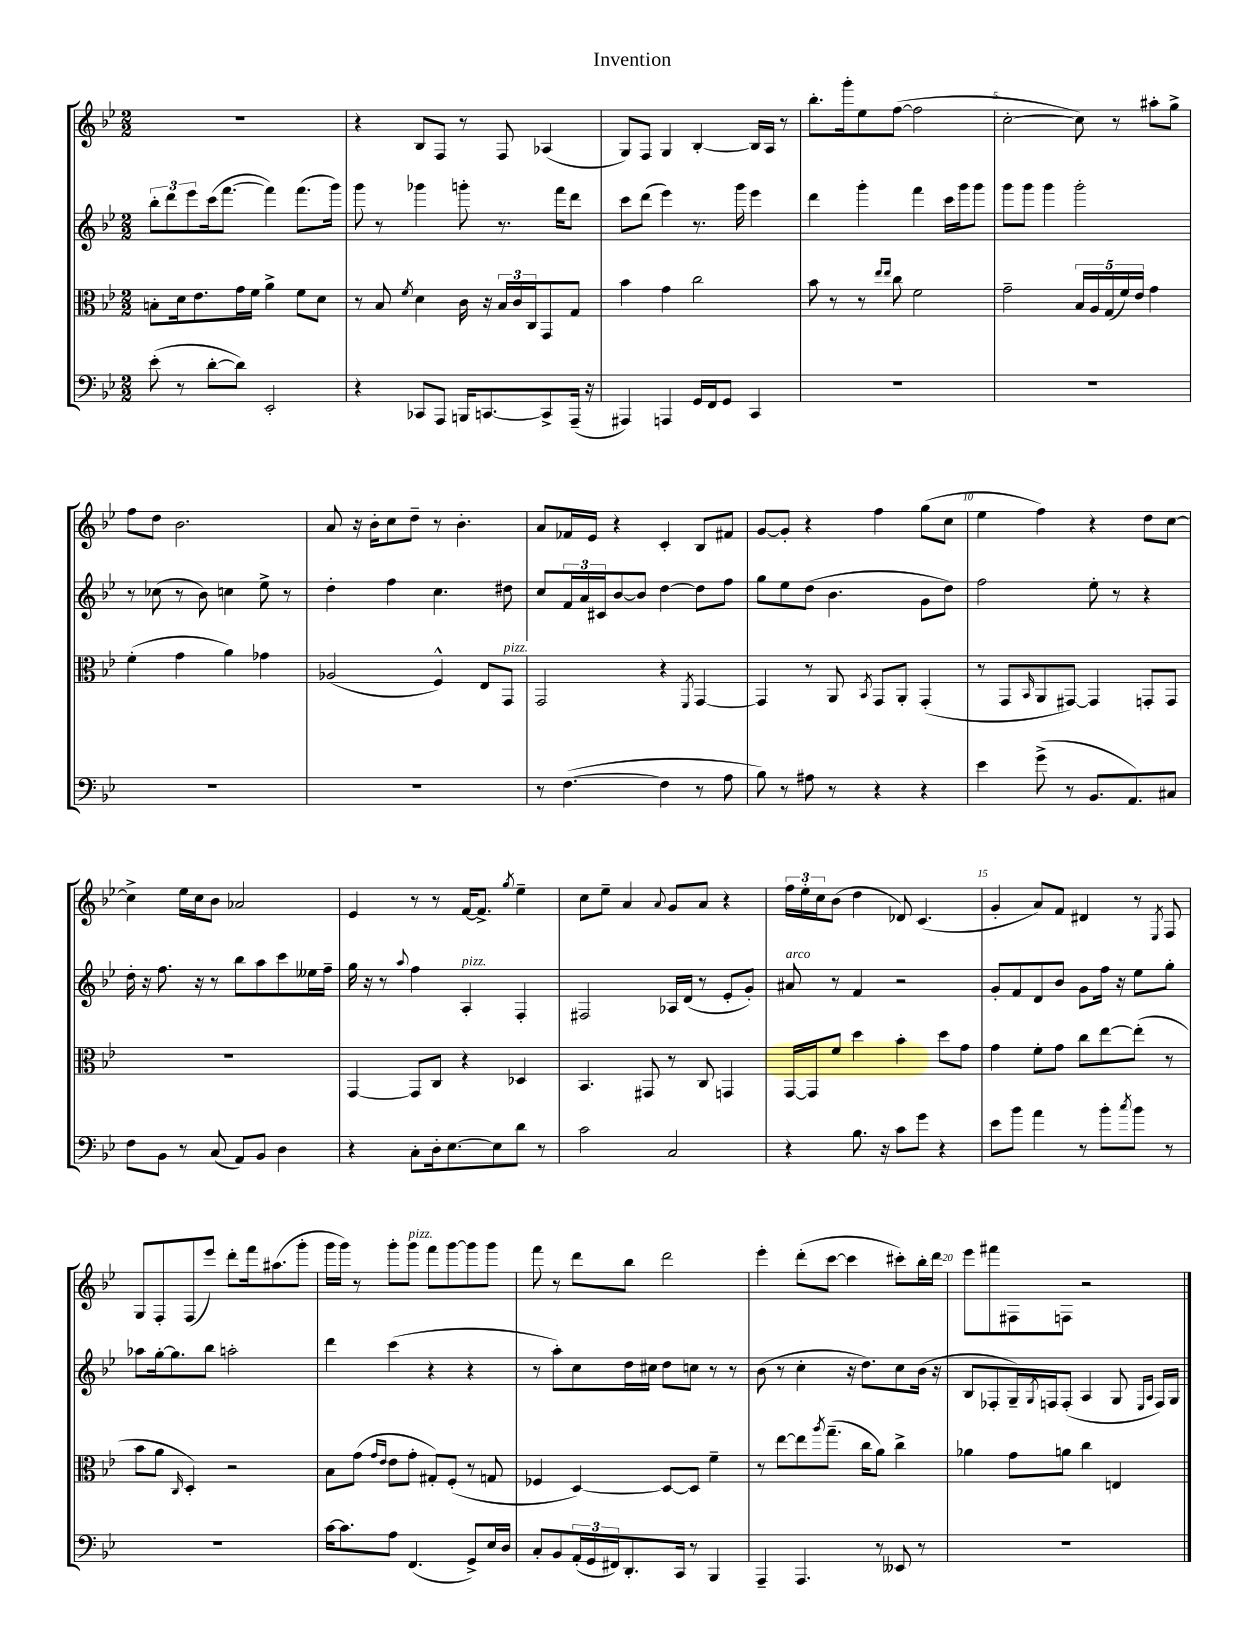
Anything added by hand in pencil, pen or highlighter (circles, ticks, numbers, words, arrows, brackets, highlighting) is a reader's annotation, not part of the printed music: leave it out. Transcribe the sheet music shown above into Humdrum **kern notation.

**kern	**kern	**kern	**kern
*part4	*part3	*part2	*part1
*staff4	*staff3	*staff2	*staff1
*clefF4	*clefC3	*clefG2	*clefG2
*k[b-e-]	*k[b-e-]	*k[b-e-]	*k[b-e-]
*M2/2	*M2/2	*M2/2	*M2/2
=1	=1	=1	=1
(8e-'\	8Bn'\L	12bb-'\L	1r
.	.	12ddd\	.
8r	16d\k	.	.
.	.	12eee-\	.
.	8.e-\	.	.
[8d'\L	.	(16ccc\k	.
.	.	[8.fff\J	.
8d\J])	16g\L	.	.
.	16f\JJ	.	.
2EE-'/	4a^\	4fff\])	.
.	8f\L	(8.fff\L	.
.	8d\J	.	.
.	.	16ggg\Jk)	.
=2	=2	=2	=2
4r	8r	8ggg\	4r
.	8B-/	8r	.
.	8qf/	.	.
8CC-X/L	4d\	4ggg-X\	8B-/L
8AAA/J	.	.	8F/J
16BBBn/KL	16c\	8gggn'\	8r
[8.CCn/	16r	.	.
.	24B-/LL	8.r	8F/
.	24c/	.	.
.	24C/J	.	.
8CC^/]	8GG/	.	(4A-X/
.	.	16fff\KL	.
(16AAA~/Jk	8G/J	8ddd\J	.
16r	.	.	.
=3	=3	=3	=3
4AAA#X/)	4b-\	8ccc\L	8G/L)
.	.	(8ddd\J	8F/J
4AAAn/	4g\	4eee-\)	4G/
16GG/LL	2cc\	8.r	[4B-'/
16FF/J	.	.	.
8GG/J	.	.	.
.	.	16ggg\	.
4CC/	.	4eee-\	16B-/LL]
.	.	.	16A/JJ
.	.	.	8r
=4	=4	=4	=4
1r	8b-\	4ddd\	8.bb-'\L
.	8r	.	.
.	.	.	16ggg'\k
.	8r	4ggg'\	8ee-\
.	16qqee-/LL	.	.
.	16qqee-/JJ	.	.
.	8cc\	.	([8ff\J
.	2f\	4fff\	2ff\]
.	.	16ccc\LL	.
.	.	16ggg\J	.
.	.	8ggg\J	.
=5	=5	=5	=5
1r	2g~\	8ggg\L	[2cc'\
.	.	8ggg\J	.
.	.	4ggg\	.
.	20B-/LL	2ggg'\	8cc\])
.	20A/	.	.
.	(20G/	.	.
.	.	.	8r
.	20f/)	.	.
.	20e-/JJ	.	.
.	4g\	.	8aa#X'\L
.	.	.	8gg^\J
!!LO:LB:g=z
=6	=6	=6	=6
1r	(4f'\	8r	8ff\L
.	.	(8cc-X\	8dd\J
.	4g\	8r	2.b-\
.	.	8b-\)	.
.	4a\)	4ccn\	.
.	4g-X\	8ee-^\	.
.	.	8r	.
=7	=7	=7	=7
1r	(2A-X/	4dd'\	8a/
.	.	.	16r
.	.	.	16b-'\KL
.	.	4ff\	8cc\
.	.	.	8dd~\J
.	4F^^/)	4.cc\	8r
.	.	.	4.b-'\
.	8E-/L	.	.
!	!LO:TX:a:i:t=pizz.	!	!
.	8GG/J	8dd#X\	.
=8	=8	=8	=8
8r	2GG/	8cc/L	8a/L
([4.F\	.	24f/L	16f-X/L
.	.	24a/	.
.	.	.	16e-/JJ
.	.	24c#X/J	.
.	.	[8b-/	4r
.	.	8b-/J]	.
4F\]	4r	[4dd\	4c'/
.	8qFF/	.	.
8r	[4GG/	8dd\L]	8B-/L
8A\	.	8ff\J	8f#X/J
=9	=9	=9	=9
8B-\)	4GG/]	8gg\L	[8g/L
8r	.	8ee-\	8g'/J]
8A#X\	8r	(8dd\J	4r
8r	8AA/	4.b-\	.
.	8qBB-/	.	.
4r	8GG/L	.	4ff\
.	8AA'/J	.	.
4r	(4GG'/	8g\L	(8gg\L
.	.	8dd\J)	8cc\J
=10	=10	=10	=10
4e-\	8r	2ff\	4ee-\
.	8GG/L	.	.
.	16qqBB-/	.	.
(8g^\	8AA/	.	4ff\)
8r	[8GG#X/J)	.	.
8.BB-/L	4GG#/]	8ee-'\	4r
.	.	8r	.
8.AA/)	.	.	.
.	8GGn'/L	4r	8dd\L
8C#X/J	8GG/J	.	[8cc\J
!!LO:LB:g=z
=11	=11	=11	=11
8F\L	1r	16dd'\	4cc^\]
.	.	16r	.
8BB-\J	.	8.ff\	.
8r	.	.	16ee-\LL
.	.	16r	16cc\J
(8C/	.	8r	8b-\J
8AA/L)	.	8bb-\L	2a-X/
8BB-/J	.	8aa\	.
4D\	.	8ccc\	.
.	.	16ee--X\L	.
.	.	16ff~\JJ	.
=12	=12	=12	=12
4r	[4GG/	16gg\	4e-/
.	.	16r	.
.	.	8r	.
.	.	8qqaa/	.
8C'\L	8GG/L]	4ff\	8r
16D'\k	8C/J	.	8r
[8.E-\	.	.	.
!	!	!LO:TX:a:i:t=pizz.	!
.	4r	4A'/	[16f/KL
.	.	.	8.f^/J]
8E-\]	.	.	.
.	.	.	8qgg/
8d\J	4D-X/	4F'/	4ee-~\
8r	.	.	.
=13	=13	=13	=13
2c\	4.BB-/	2F#X/	8cc\L
.	.	.	8ee-~\J
.	.	.	4a/
.	8GG#X/	.	.
.	.	.	8qqa/
2C/	8r	16A-X/LL	8g/L
.	.	(16d/JJ	.
.	8C/	8r	8a/J
.	4GGn/	8e-'/L	4r
.	.	8g'/J)	.
=14	=14	=14	=14
!	!	!LO:TX:a:i:t=arco	!
4r	[16GG/LL	8a#X/	24ff\LL
.	.	.	24ee-'\
.	16GG/J]	.	.
.	.	.	24cc\J
.	8f/J	8r	(8b-\J
8.B-\	4dd\	4f/	4dd\
16r	.	.	.
8c\L	4b-'\	2r	8d-X/)
8g\J	.	.	(4.c/
4r	8dd\L	.	.
.	8g\J	.	.
=15	=15	=15	=15
8e-\L	4g\	8g'/L	4g'/
8b-\J	.	8f/	.
4a\	8f'\L	8d/	8a/L)
.	8g\J	8b-/J	8f/J
8r	8cc\L	8g\L	4d#X/
8b-'\L	[8ee-\	16ff\Jk	.
.	.	16r	.
8qcc/	.	.	.
8b-\J	(8ee-'\J]	8ee-\L	8r
.	.	.	8qE-/
8r	8r	8gg'\J	8F/
!!LO:LB:g=z
=16	=16	=16	=16
1r	8b-\L	8aa-X\L	8G/L
.	8a\J	[16gg'\k	8F'/
.	.	8.gg\]	.
.	16qqC/	.	.
.	4D'/)	.	(8F/
.	.	8bb-\J	8eee-/J)
.	2r	2aan'\	8ddd'\L
.	.	.	16fff\k
.	.	.	(8.aa#X\
.	.	.	8ggg'\J
=17	=17	=17	=17
[16c\KL	8B-\L	4ddd\	16ggg\LL
8.c\]	.	.	16ggg\JJ)
.	(8g\J	.	8r
.	16qqg/LL	.	.
.	16qqe-/JJ	.	.
8A\J	8e-\L	(4ccc\	8ggg'\L
!	!	!	!LO:TX:a:i:t=pizz.
(4.FF/	8g'\J	.	8ggg\J
.	8G#X'/L)	4r	8fff\L
.	(8F'/J	.	[8ggg\
8GG^/L)	8r	4r	8ggg\]
16E-/L	8Gn/	.	8ggg\J
16D/JJ	.	.	.
=18	=18	=18	=18
8C'/L	4F-X/	8r	8fff\
8BB-/	.	8aa'\L)	8r
(24AA'/L	[4D/)	8cc\	8ddd\L
24GG/	.	.	.
24FF#X/J)	.	.	.
8.DD'/	.	16dd\L	8bb-\J
.	.	16cc#X\JJ	.
.	8D/L_	8dd\L	2ddd\
16CC/Jk	.	.	.
8r	8D/J]	8ccn\J	.
4BBB-/	4f~\	8r	.
.	.	8r	.
=19	=19	=19	=19
4AAA~/	8r	(8b-\	4eee-'\
.	[8ee-\L	8r	.
4.AAA/	8ee-\]	4cc'\	(8ddd'\L
.	8qaa/	.	.
.	(8.gg~\J	.	[8ccc\J
.	.	16r	4ccc\]
.	16cc\KL	8.dd\L)	.
8r	8a\J)	.	.
8EE--X/	4cc^\	8cc\	8ccc#X'\L)
8r	.	(16b-\Jk	16bb-'\L
.	.	16r	16ddd\JJ
=20	=20	=20	=20
1r	4a-X\	8B-/L	8eee-\L
.	.	8F-X'/	8fff#X\
.	8g\L	16G~/L)	8F#X\
.	.	8qG/	.
.	.	16Fn/J	.
.	8an\J	(8F'/J	8Fn\J
.	4cc\	4A/	2r
.	4En/	8G/	.
.	.	16qqE-/LL	.
.	.	16qqA/JJ	.
.	.	16F/LL)	.
.	.	16G/JJ	.
==	==	==	==
*-	*-	*-	*-
